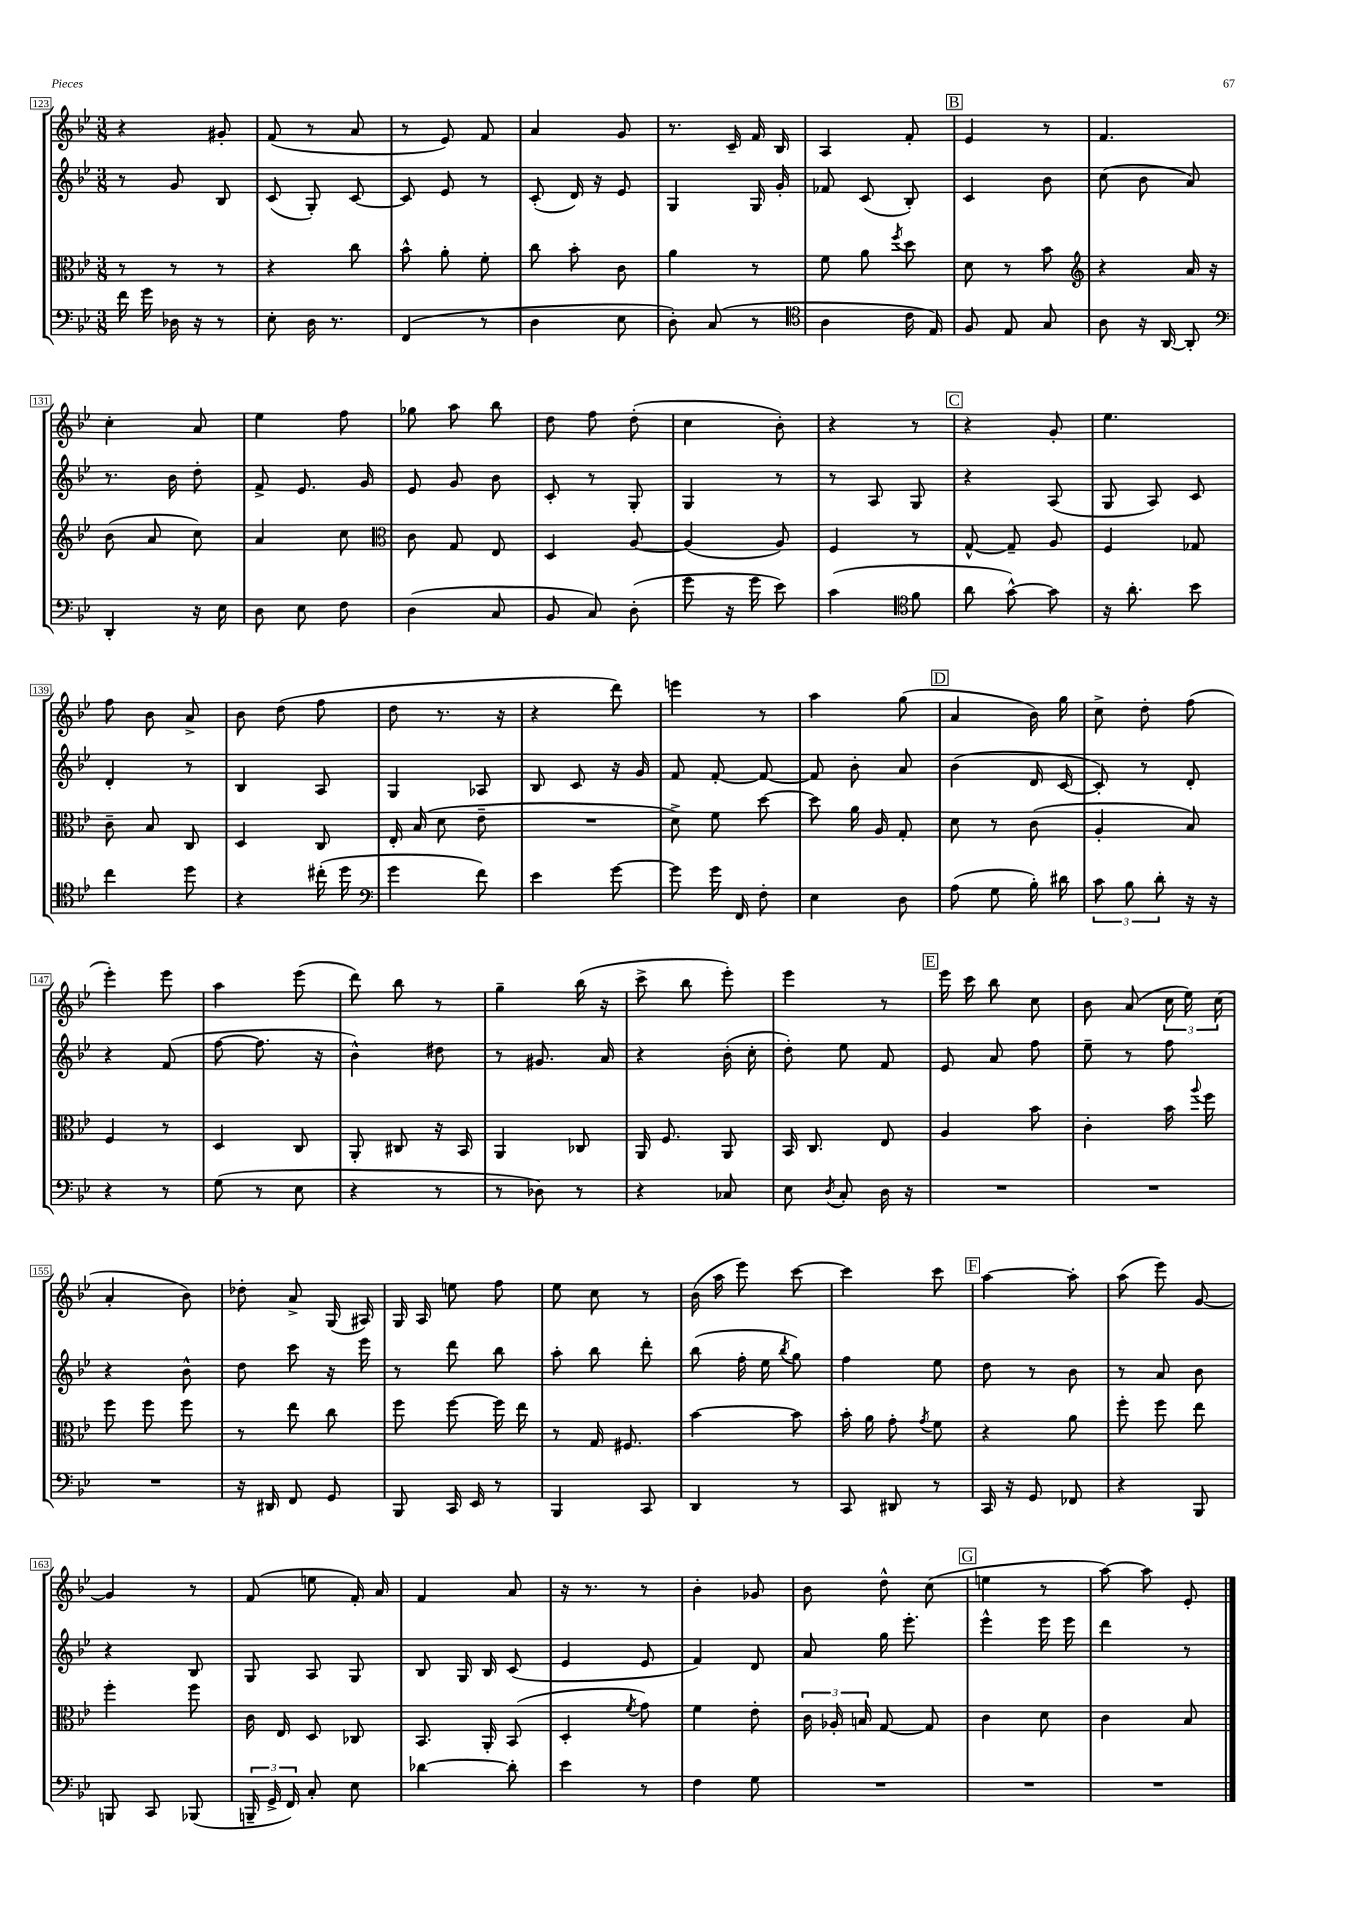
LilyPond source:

<<
\new StaffGroup <<
\new Staff = "s0" {
    \clef treble \key bes \major \numericTimeSignature \time 3/8
    \autoBeamOff r4 gis'8-. |
    f'8( r8 a'8 |
    r8 ees'8) f'8 |
    a'4 g'8 |
    r8. c'16-- f'16 bes16 |
    a4 f'8-. |
    \mark \markup { \box "B" } ees'4 r8 |
    f'4. |
    c''4-. a'8 |
    ees''4 f''8 |
    ges''8 a''8 bes''8 |
    d''8 f''8 d''8-.( |
    c''4 bes'8-.) |
    r4 r8 |
    \mark \markup { \box "C" } r4 g'8-. |
    ees''4. |
    f''8 bes'8 a'8-> |
    bes'8 d''8( f''8 |
    d''8 r8. r16 |
    r4 d'''8) |
    e'''4 r8 |
    a''4 g''8( |
    \mark \markup { \box "D" } a'4 bes'16) g''16 |
    c''8-> d''8-. f''8( |
    ees'''4-.) ees'''8 |
    a''4 ees'''8( |
    d'''8) bes''8 r8 |
    g''4-- bes''16( r16 |
    c'''8-> bes''8 ees'''8-.) |
    ees'''4 r8 |
    \mark \markup { \box "E" } ees'''16 c'''16 bes''8 c''8 |
    bes'8 a'8( \tuplet 3/2 { c''16 ees''16) c''16( } |
    a'4-. bes'8) |
    des''8-. a'8-> g16( ais16) |
    g16 a16 e''8 f''8 |
    ees''8 c''8 r8 |
    bes'16( a''16 ees'''8) c'''8~ |
    c'''4 c'''8 |
    \mark \markup { \box "F" } a''4~ a''8-. |
    a''8( ees'''8) g'8~ |
    g'4 r8 |
    f'8( e''8 f'16-.) a'16 |
    f'4 a'8 |
    r16 r8. r8 |
    bes'4-. ges'8 |
    bes'8 d''8-^ c''8( |
    \mark \markup { \box "G" } e''4 r8 |
    a''8~) a''8 ees'8-. \bar "|." |
}
\new Staff = "s1" {
    \clef treble \key bes \major \numericTimeSignature \time 3/8
    \autoBeamOff r8 g'8 bes8 |
    c'8( g8-.) c'8~ |
    c'8 ees'8 r8 |
    c'8-.( d'16) r16 ees'8 |
    g4 g16 g'16-. |
    fes'8 c'8( bes8-.) |
    \mark \markup { \box "B" } c'4 bes'8 |
    c''8( bes'8 a'8) |
    r8. bes'16 d''8-. |
    f'8-> ees'8. g'16 |
    ees'8 g'8 bes'8 |
    c'8-. r8 g8-. |
    g4 r8 |
    r8 a8 g8 |
    \mark \markup { \box "C" } r4 a8( |
    g8 a8) c'8 |
    d'4-. r8 |
    bes4 a8 |
    g4 aes8 |
    bes8 c'8 r16 g'16 |
    f'8 f'8~-. f'8~ |
    f'8 bes'8-. a'8 |
    \mark \markup { \box "D" } bes'4( d'16 c'16~ |
    c'8-.) r8 d'8-. |
    r4 f'8( |
    f''8~ f''8. r16 |
    bes'4-^) dis''8 |
    r8 gis'8. a'16 |
    r4 bes'16-.( c''16-. |
    d''8-.) ees''8 f'8 |
    \mark \markup { \box "E" } ees'8 a'8 f''8 |
    ees''8-- r8 f''8 |
    r4 bes'8-^ |
    d''8 c'''8 r16 ees'''16 |
    r8 d'''8 bes''8 |
    a''8-. bes''8 d'''8-. |
    bes''8( f''16-. ees''16 \acciaccatura { bes''8 } g''8) |
    f''4 ees''8 |
    \mark \markup { \box "F" } d''8 r8 bes'8 |
    r8 a'8 bes'8 |
    r4 bes8 |
    g8 a8 g8 |
    bes8 g16 bes16 c'8( |
    ees'4 ees'8 |
    f'4) d'8 |
    a'8 g''16 ees'''8.-. |
    \mark \markup { \box "G" } ees'''4-^ ees'''16 ees'''16 |
    d'''4 r8 \bar "|." |
}
\new Staff = "s2" {
    \clef alto \key bes \major \numericTimeSignature \time 3/8
    \autoBeamOff r8 r8 r8 |
    r4 c''8 |
    bes'8-^ a'8-. f'8-. |
    c''8 bes'8-. c'8 |
    a'4 r8 |
    f'8 a'8 \acciaccatura { f''8 } d''8 |
    \mark \markup { \box "B" } d'8 r8 bes'8 |
    \clef treble r4 a'16 r16 |
    bes'8( a'8 c''8) |
    a'4 c''8 |
    \clef alto c'8 g8 ees8 |
    d4 a8~ |
    a4( a8) |
    f4 r8 |
    \mark \markup { \box "C" } g8~-^ g8-- a8 |
    f4 ges8 |
    c'8-- bes8 c8 |
    d4 c8 |
    ees16-. bes16( d'8 ees'8-- |
    R4. |
    d'8->) f'8 d''8~ |
    d''8 a'16 a16 g8-. |
    \mark \markup { \box "D" } d'8 r8 c'8( |
    a4-. bes8) |
    f4 r8 |
    d4 c8 |
    a,8-. cis8 r16 bes,16 |
    a,4 ces8 |
    a,16 f8. a,8 |
    bes,16 c8. ees8 |
    \mark \markup { \box "E" } a4 bes'8 |
    c'4-. bes'16 \appoggiatura { a''8 } f''16 |
    f''8 f''8 f''8 |
    r8 ees''8 c''8 |
    f''8 f''8~ f''16 ees''16 |
    r8 g16 fis8. |
    bes'4~ bes'8 |
    bes'16-. a'16 g'8-. \acciaccatura { g'8 } f'8 |
    \mark \markup { \box "F" } r4 a'8 |
    f''8-. f''8 ees''8 |
    f''4-. f''8 |
    c'16 ees16 d8 ces8 |
    bes,8. a,16-. bes,8( |
    d4-. \acciaccatura { f'8 } g'8) |
    f'4 ees'8-. |
    \tuplet 3/2 { c'16 aes16-. b16 } g8~ g8 |
    \mark \markup { \box "G" } c'4 d'8 |
    c'4 bes8 \bar "|." |
}
\new Staff = "s3" {
    \clef bass \key bes \major \numericTimeSignature \time 3/8
    \autoBeamOff f'16 g'16 des16 r16 r8 |
    ees8-. d16 r8. |
    f,4( r8 |
    d4 ees8 |
    d8-.) c8( r8 |
    \clef tenor a4 c'16 ees16) |
    \mark \markup { \box "B" } f8 ees8 g8 |
    a8 r16 a,16~ a,8-. |
    \clef bass d,4-. r16 ees16 |
    d8 ees8 f8 |
    d4( c8 |
    bes,8 c8) d8-.( |
    g'8 r16 g'16 ees'8) |
    c'4( \clef tenor f'8 |
    \mark \markup { \box "C" } a'8 g'8~-^) g'8 |
    r16 a'8.-. bes'8 |
    c''4 d''8 |
    r4 cis''16-.( d''16 |
    \clef bass g'4 f'8) |
    ees'4 g'8~ |
    g'8 g'16 f,16 f8-. |
    ees4 d8 |
    \mark \markup { \box "D" } a8( g8 bes16-.) dis'16 |
    \tuplet 3/2 { c'8 bes8 d'8-. } r16 r16 |
    r4 r8 |
    g8( r8 ees8 |
    r4 r8 |
    r8 des8) r8 |
    r4 ces8 |
    ees8 \acciaccatura { d8 } c8-. d16 r16 |
    \mark \markup { \box "E" } R4. |
    R4. |
    R4. |
    r16 dis,16 f,8 g,8 |
    bes,,8 c,16 ees,16 r8 |
    bes,,4 c,8 |
    d,4 r8 |
    c,8 dis,8 r8 |
    \mark \markup { \box "F" } c,16 r16 g,8 fes,8 |
    r4 bes,,8 |
    b,,8 c,8 bes,,8( |
    \tuplet 3/2 { b,,16-- g,16-> f,16) } c8-. ees8 |
    des'4~ des'8-. |
    ees'4 r8 |
    f4 g8 |
    R4. |
    \mark \markup { \box "G" } R4. |
    R4. \bar "|." |
}
>>
>>
\layout { \context { \Score currentBarNumber = #123 \override BarNumber.stencil = #(make-stencil-boxer 0.1 0.3 ly:text-interface::print) } }
